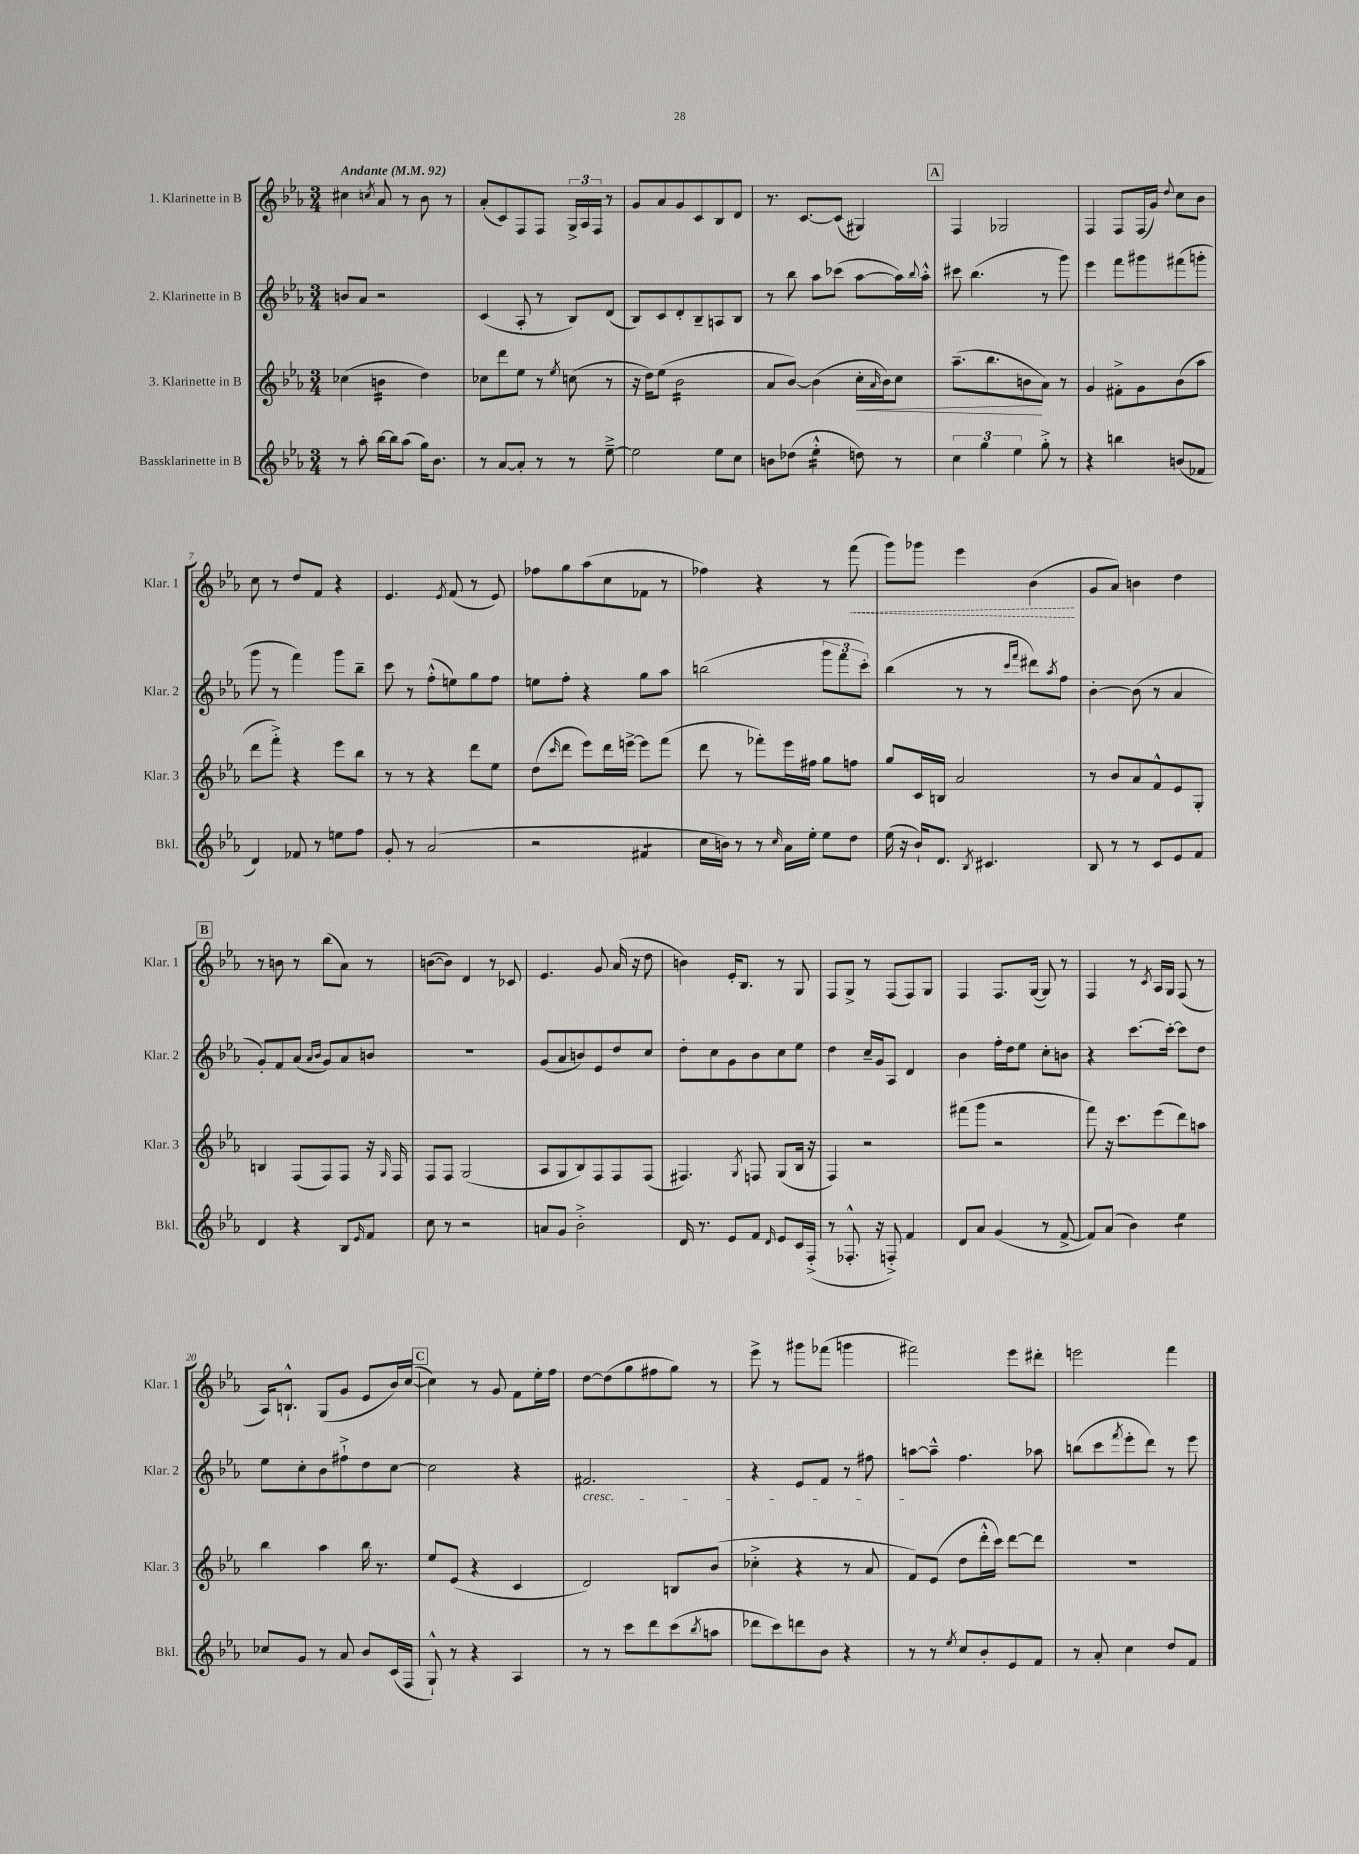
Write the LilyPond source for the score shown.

<<
\new StaffGroup <<
\new Staff = "s0" \with { instrumentName = "1. Klarinette in B" shortInstrumentName = "Klar. 1" } {
    \clef treble \key ees \major \numericTimeSignature \time 3/4 \tempo "Andante" 4 = 92
    cis''4 \acciaccatura { c''8 } aes'8 r8 bes'8 r8 |
    aes'8-.( c'8) f8 f8 \tuplet 3/2 { g16-> aes16 f16 } r8 |
    g'8 aes'8 g'8 c'8 bes8 d'8 |
    r8. c'8.~ c'8( gis4) |
    \mark \markup { \box "A" } f4 ges2 |
    f4 f8 f16( g'16) \appoggiatura { d''8 } c''8 bes'8 |
    c''8 r8 d''8 f'8 r4 |
    ees'4. \acciaccatura { ees'8 } f'8( r8 ees'8) |
    fes''8 g''8 aes''8( c''8 fes'8 r8 |
    fes''4) r4 r8 \once \override Hairpin.style = #'dashed-line f'''8\<( |
    g'''8) ges'''8 ees'''4 bes'4\!( |
    g'8 aes'8) b'4 d''4 |
    \mark \markup { \box "B" } r8 b'8 r8 bes''8( aes'8) r8 |
    b'8~( b'8) d'4 r8 ces'8 |
    ees'4. g'8 aes'16( r16 d''8 |
    b'4) ees'16-. bes8. r8 g8 |
    f8 g8-> r8 f8( f8) g8 |
    f4 f8. g16~( g8) r8 |
    f4 r8 \acciaccatura { c'8 } aes16 g16 f8( r8 |
    aes16) b8.-!-^ g8( g'8 ees'8 bes'16) c''16~( |
    \mark \markup { \box "C" } c''4) r8 g'8 f'8 ees''16-. f''16 |
    d''8~ d''8( g''8 fis''8 g''8) r8 |
    ees'''8-> r8 gis'''8 fes'''8( g'''4 |
    fis'''2) ees'''8 dis'''8-. |
    e'''2 f'''4 \bar "|." |
}
\new Staff = "s1" \with { instrumentName = "2. Klarinette in B" shortInstrumentName = "Klar. 2" } {
    \clef treble \key ees \major \numericTimeSignature \time 3/4
    b'8 aes'8 r2 |
    c'4( aes8-. r8 bes8) d'8( |
    bes8) c'8 d'8-. bes8-- a8 bes8 |
    r8 bes''8 aes''8 ces'''8( aes''8~ aes''16) \appoggiatura { bes''8 } aes''16-.-^ |
    \mark \markup { \box "A" } cis'''8 bes''4.( r8 g'''8) |
    ees'''4 f'''8 gis'''8 fis'''8( g'''8-. |
    g'''8 r8 f'''4) g'''8 bes''8-- |
    c'''8 r8 f''8-.-^( e''8) g''8 f''8 |
    e''8 f''8-. r4 g''8 aes''8 |
    b''2( \tuplet 3/2 { g'''8 f'''8 c'''8-.) } |
    bes''4( r8 r8 \grace { c'''16 f'''16 } dis'''8) \acciaccatura { aes''8 } f''8 |
    bes'4~-. bes'8( r8 aes'4 |
    \mark \markup { \box "B" } g'8-.) f'8 aes'8( \grace { aes'16 bes'16 } g'8) aes'8 b'8 |
    R2. |
    g'8( aes'8 b'8) ees'8 d''8 c''8 |
    d''8-. c''8 g'8 bes'8 c''8 ees''8 |
    d''4 c''16-- g'16 aes8 d'4 |
    bes'4 f''16-. d''16 ees''8 c''8-. b'8 |
    r4 c'''8.~ c'''16~-. c'''8 d''8 |
    ees''8 c''8-. bes'8 fis''8-!-> d''8 c''8~ |
    \mark \markup { \box "C" } c''2 r4 |
    fis'2.\cresc |
    r4 ees'8 f'8 r8 fis''8 |
    a''8~\! a''8---^ f''4. aes''8 |
    b''8( c'''8 \acciaccatura { f'''8 } ees'''8-. d'''8) r8 ees'''8 \bar "|." |
}
\new Staff = "s2" \with { instrumentName = "3. Klarinette in B" shortInstrumentName = "Klar. 3" } {
    \clef treble \key ees \major \numericTimeSignature \time 3/4
    ces''4( b'4:16 d''4) |
    ces''8 d'''8 ees''8 r8 \acciaccatura { ees''8 } c''8( r8 |
    r16 d''16) ees''8( bes'2:16 |
    aes'8 bes'8~) bes'4( c''16-.\< \grace { aes'16 } bes'16) c''8 |
    \mark \markup { \box "A" } aes''8.--( bes''8. b'8\! aes'8) r8 |
    g'4 fis'8-.-> g'8 bes'8( aes''8 |
    d'''8 f'''8-.->) r4 ees'''8 bes''8 |
    r8 r8 r4 d'''8 ees''8 |
    d''8( \grace { c'''16 } d'''8 ees'''8) d'''16 e'''16~-> e'''8 f'''8( |
    d'''8 r8 fes'''8-.) ees'''16 fis''16 g''8 f''8 |
    g''8 c'16 b16 aes'2 |
    r8 bes'8 aes'8 f'8-^ ees'8 g8-. |
    \mark \markup { \box "B" } b4 f8( f8) f8 r16 \grace { g16 } f16 |
    f8 f8 g2( |
    aes8 g8 bes8) f8 f8 f8( |
    fis4.) \acciaccatura { g8 } f8 g8( bes16 r16 |
    f4) r2 |
    fis'''8( g'''8 r2 |
    f'''8) r16 c'''8. ees'''8( d'''8) a''8 |
    bes''4 aes''4 bes''16 r8. |
    \mark \markup { \box "C" } ees''8 ees'8( r4 c'4 |
    d'2) b8 bes'8( |
    ces''4-.-> r4 r8 aes'8 |
    f'8) ees'8( d''8 d'''16-.-^ c'''16) d'''8~ d'''8 |
    R2. \bar "|." |
}
\new Staff = "s3" \with { instrumentName = "Bassklarinette in B" shortInstrumentName = "Bkl." } {
    \clef treble \key ees \major \numericTimeSignature \time 3/4
    r8 aes''8-. bes''16~ bes''16 aes''8( g''16) bes'8. |
    r8 aes'8~ aes'8-. r8 r8 ees''8~---> |
    ees''2 ees''8 c''8 |
    b'8 des''8( ees''4:16-.-^ d''8) r8 |
    \mark \markup { \box "A" } \tuplet 3/2 { c''4 g''4 ees''4 } g''8-.-> r8 |
    r4 b''4 b'8( fes'8 |
    d'4) fes'8 r8 e''8 f''8 |
    g'8-. r8 aes'2( |
    r2 fis'4:8 |
    c''16 b'16) r8 r8 \grace { c''16 } aes'16 ees''16-. ees''8 d''8 |
    ees''16( r16 bes'16-!) d'8. \acciaccatura { bes8 } cis'4. |
    bes8 r8 r8 c'8 ees'8 f'8 |
    \mark \markup { \box "B" } d'4 r4 bes8 \grace { ees'16 } f'8 |
    c''8 r8 r2 |
    a'8 g'8 bes'2-.-> |
    d'16 r8. ees'8 f'8 \grace { d'16 } ees'8 c'16 f16-.->( |
    r8 fes8.-.-^ r16 f8-.->) f'4 |
    d'8 aes'8 g'4( r8 f'8~-> |
    f'8) aes'8( bes'4) ees''4:8 |
    ces''8 g'8 r8 aes'8 bes'8 c'16( f16 |
    \mark \markup { \box "C" } g8-!-^) r8 r4 aes4 |
    r8 r8 c'''8 d'''8 c'''8( \acciaccatura { bes''8 } a''8 |
    des'''8 c'''8) d'''8 bes'8 r4 |
    r8 r8 \acciaccatura { ees''8 } c''8 bes'8-. ees'8 f'8 |
    r8 aes'8-. c''4 d''8 f'8 \bar "|." |
}
>>
>>
